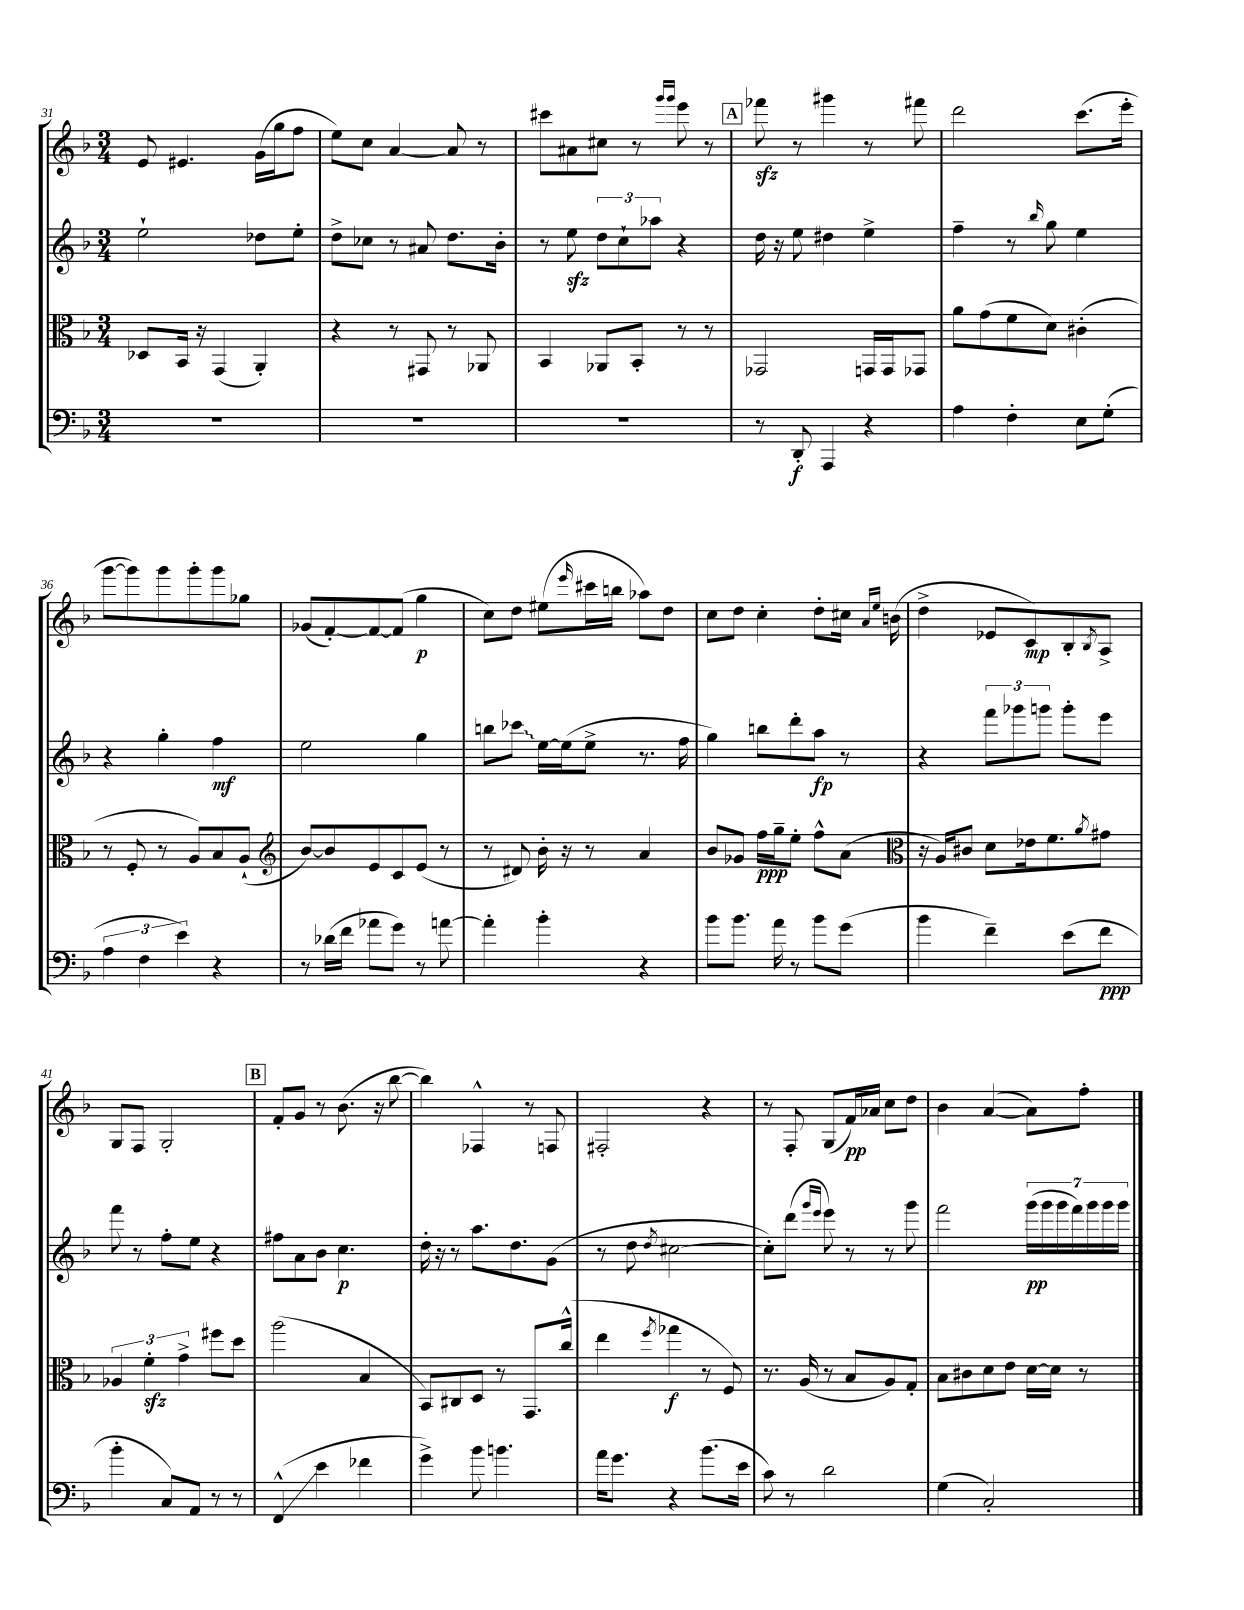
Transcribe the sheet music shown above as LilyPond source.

<<
\new StaffGroup <<
\new Staff = "s0" {
    \clef treble \key f \major \numericTimeSignature \time 3/4
    e'8 eis'4. g'16( g''16 f''8 |
    e''8) c''8 a'4~ a'8 r8 |
    cis'''8 ais'8 cis''8 r8 \grace { g'''16 g'''16 } e'''8 r8 |
    \mark \markup { \box "A" } fes'''8\sfz r8 gis'''4 r8 fis'''8 |
    d'''2 c'''8.( e'''16-. |
    g'''8~ g'''8) g'''8 g'''8-. g'''8 ges''8 |
    ges'8( f'8~-.) f'8~ f'8( g''4\p |
    c''8) d''8 eis''8( \grace { e'''16 } cis'''16 b''16 aes''8) d''8 |
    c''8 d''8 c''4-. d''8-. cis''16 \grace { a'16 e''16 } b'16( |
    d''4-> ees'8 c'8\mp) bes8-. \acciaccatura { bes8 } a8-> |
    g8 f8 g2-. |
    \mark \markup { \box "B" } f'8-. g'8 r8 bes'8.( r16 bes''8~ |
    bes''4) fes4-^ r8 f8 |
    fis2-. r4 |
    r8 f8-. g8( f'16\pp) aes'16 c''8 d''8 |
    bes'4 a'4~( a'8) f''8-. \bar "|." |
}
\new Staff = "s1" {
    \clef treble \key f \major \numericTimeSignature \time 3/4
    e''2-! des''8 e''8-. |
    d''8-> ces''8 r8 ais'8 d''8. bes'16-. |
    r8 e''8\sfz \tuplet 3/2 { d''8 c''8-! aes''8 } r4 |
    \mark \markup { \box "A" } d''16 r16 e''8 dis''4 e''4-> |
    f''4-- r8 \grace { bes''16 } g''8 e''4 |
    r4 g''4-. f''4\mf |
    e''2 g''4 |
    b''8 \once \override Glissando.style = #'zigzag ces'''8\glissando e''16~ e''16( e''8-> r8. f''16 |
    g''4) b''8 d'''8-. a''8\fp r8 |
    r4 \tuplet 3/2 { f'''8 ges'''8 g'''8 } g'''8-. e'''8 |
    f'''8 r8 f''8-. e''8 r4 |
    \mark \markup { \box "B" } fis''8 a'8 bes'8 c''4.\p |
    d''16-. r16 r8 a''8. d''8. g'8( |
    r8 d''8 \acciaccatura { d''8 } cis''2~ |
    cis''8-.) d'''8( \grace { g'''16 e'''16 } e'''8) r8 r8 g'''8 |
    f'''2 \tuplet 7/4 { g'''16\pp( g'''16 g'''16 f'''16) g'''16 g'''16 g'''16 } \bar "|." |
}
\new Staff = "s2" {
    \clef alto \key f \major \numericTimeSignature \time 3/4
    des8 bes,16 r16 g,4( a,4-.) |
    r4 r8 gis,8 r8 aes,8 |
    bes,4 aes,8 bes,8-. r8 r8 |
    \mark \markup { \box "A" } ges,2 g,16 g,16 ges,8 |
    a'8 g'8( f'8 d'8) cis'4-.( |
    r8 f8-. r8 a8) bes8 a8-!( |
    \clef treble bes'8~) bes'8 e'8 c'8 e'8( r8 |
    r8 dis'8) bes'16-. r16 r8 a'4 |
    bes'8 ges'8 f''16\ppp g''16-- e''8-. f''8-^ a'8( |
    \clef alto r16 a16) cis'8 d'8 ees'16 f'8. \acciaccatura { a'8 } gis'8 |
    \tuplet 3/2 { aes4 f'4-.\sfz g'4-> } fis''8 d''8 |
    \mark \markup { \box "B" } a''2( bes4 |
    bes,8) cis8 d8 r8 g,8. c''16-^( |
    e''4 \acciaccatura { f''8 } ges''4\f r8 f8) |
    r8. a16( r8 bes8 a8) g8-. |
    bes8 cis'8 d'8 e'8 d'16~ d'16 r8 \bar "|." |
}
\new Staff = "s3" {
    \clef bass \key f \major \numericTimeSignature \time 3/4
    R2. |
    R2. |
    R2. |
    \mark \markup { \box "A" } r8 d,8-.\f a,,4 r4 |
    a4 f4-. e8 g8-.( |
    \tuplet 3/2 { a4 f4 e'4) } r4 |
    r8 des'16( f'16 aes'8 g'8) r8 a'8~ |
    a'4-. bes'4-. r4 |
    bes'8 bes'8. a'16 r8 bes'8 g'8( |
    bes'4 f'4--) e'8( f'8\ppp |
    bes'4-. c8) a,8 r8 r8 |
    \mark \markup { \box "B" } f,4-^\glissando( e'4 fes'4 |
    g'4->) bes'8 b'4. |
    a'16 g'8. r4 bes'8.( e'16 |
    c'8) r8 d'2 |
    g4( c2-.) \bar "|." |
}
>>
>>
\layout { \context { \Score currentBarNumber = #31 } }
